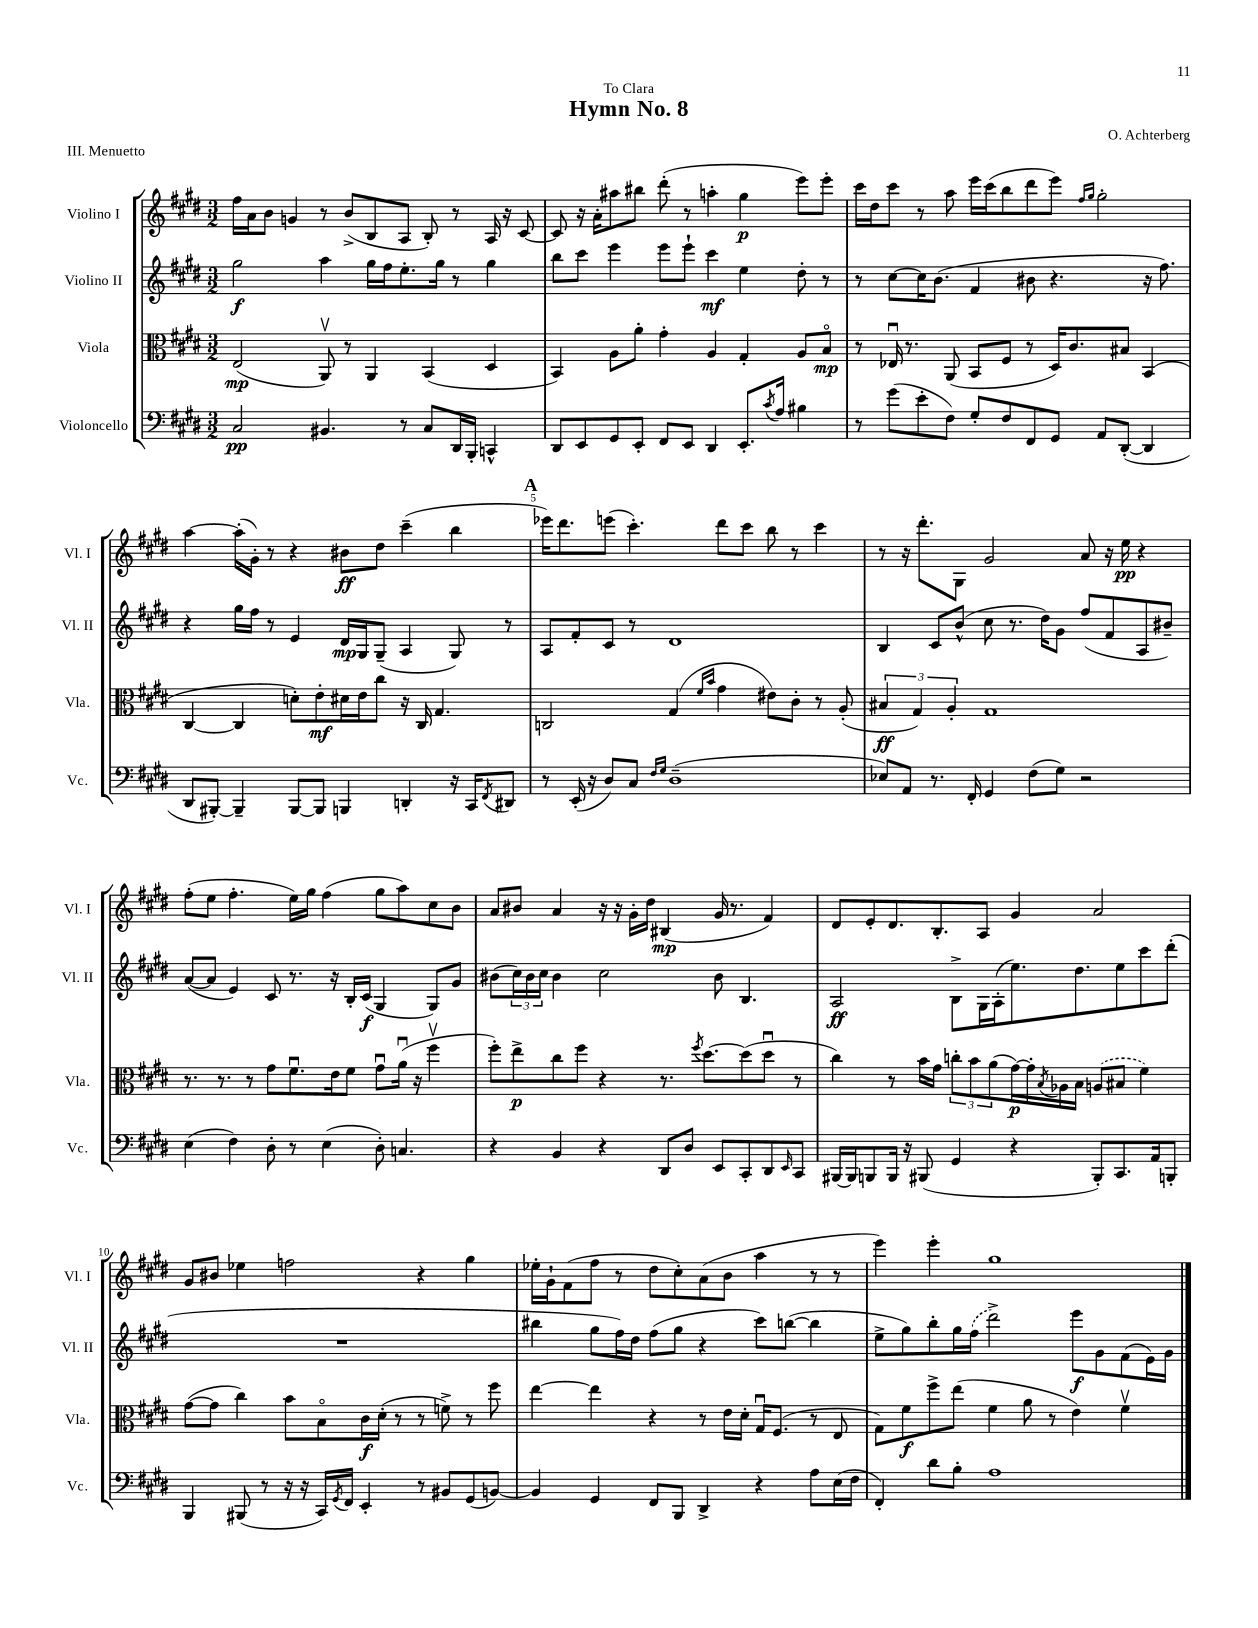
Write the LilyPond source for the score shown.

\header { title = "Hymn No. 8" composer = "O. Achterberg" dedication = "To Clara" piece = "III. Menuetto" }
<<
\new StaffGroup <<
\new Staff = "s0" \with { instrumentName = "Violino I" shortInstrumentName = "Vl. I" } {
    \clef treble \key e \major \numericTimeSignature \time 3/2
    fis''16 a'16 b'8 g'4 r8 b'8->( b8 a8 b8-.) r8 a16 r16 cis'8~ |
    cis'8 r16 a'16-. ais''8 bis''8 dis'''8-.( r8 a''4-. gis''4\p e'''8) e'''8-. |
    cis'''16 dis''16 cis'''8 r8 a''8 e'''16 cis'''16( b''8 dis'''8 e'''8) \grace { fis''16 gis''16 } gis''2-. |
    a''4~ a''16-.( gis'16-.) r8 r4 bis'8\ff dis''8 cis'''4--( b''4 |
    \mark \markup { \bold "A" } ees'''16) dis'''8. e'''8( cis'''4.-.) dis'''8 cis'''8 b''8 r8 cis'''4 |
    r8 r16 dis'''8.-. gis8 gis'2 a'8 r16 e''16\pp r4 |
    fis''8-.( e''8 fis''4.-. e''16) gis''16 fis''4( gis''8 a''8) cis''8 b'8 |
    a'8 bis'8 a'4 r16 r16 gis'16-. dis''16 bis4\mp( gis'16 r8. fis'4) |
    dis'8 e'8-. dis'8. b8.-. a8 gis'4 a'2 |
    gis'8 bis'8 ees''4 f''2 r4 gis''4 |
    ees''16-. gis'16-! fis'8( fis''8 r8 dis''8 cis''8-.) a'8( b'8 a''4 r8 r8 |
    e'''4) e'''4-. gis''1 \bar "|." |
}
\new Staff = "s1" \with { instrumentName = "Violino II" shortInstrumentName = "Vl. II" } {
    \clef treble \key e \major \numericTimeSignature \time 3/2
    gis''2\f a''4 gis''16 fis''16 e''8.-. gis''16 r8 gis''4 |
    b''8 cis'''8 e'''4 e'''8 e'''8-! cis'''4\mf e''4 dis''8-. r8 |
    r8 cis''8~ cis''16 b'8.( fis'4 bis'8 r4. r16 fis''8.) |
    r4 gis''16 fis''16 r8 e'4 dis'16\mp gis16 gis8--( a4 gis8) r8 |
    \mark \markup { \bold "A" } a8 fis'8-. cis'8 r8 dis'1 |
    b4 cis'8 b'8-^( cis''8 r8. dis''16) gis'8 fis''8( fis'8 a8 bis'8--) |
    a'8~( a'8 e'4) cis'8 r8. r16 b16-. cis'16\f( gis4 gis8) gis'8 |
    bis'8( \tuplet 3/2 { cis''16) bis'16 cis''16 } bis'4 cis''2 bis'8 b4. |
    a2\ff b8-> gis16 a16-.( e''8.) dis''8. e''8 cis'''8 dis'''8-.( |
    R1. |
    bis''4 gis''8 fis''16) dis''16 fis''8( gis''8 r4 cis'''8) b''8~( b''4 |
    e''8-> gis''8) b''8-. gis''16 \once \slurDashed fis''16( dis'''2->) e'''8\f gis'8 fis'8( e'16) gis'16 \bar "|." |
}
\new Staff = "s2" \with { instrumentName = "Viola" shortInstrumentName = "Vla." } {
    \clef alto \key e \major \numericTimeSignature \time 3/2
    e2\mp( a,8\upbow) r8 a,4 b,4( dis4 |
    b,4) a8 a'8-. gis'4-. a4 gis4-. a8 b8\flageolet\mp |
    r8 ees16\downbow r8. a,8( b,8 fis8 r8 dis16) cis'8. bis8 b,4( |
    cis4~ cis4 d'8-.) e'8-.\mf dis'16 e'16 cis''8 r16 cis16 gis4. |
    \mark \markup { \bold "A" } c2 gis4( \grace { fis'16 b'16 } gis'4 eis'8) cis'8-. r8 a8-.( |
    \tuplet 3/2 { bis4\ff gis4) a4-. } gis1 |
    r8. r8. r8 gis'8 fis'8.\downbow e'16 fis'8 gis'8\downbow a'16\downbow( r16 fis''4\upbow |
    fis''8-.) e''8->\p cis''8 fis''8 r4 r8. \acciaccatura { fis''8 } dis''8.~ dis''8( dis''8\downbow r8 |
    cis''4) r8 b'16 gis'16 \tuplet 3/2 { c''8-. b'8 a'8( } gis'16~\p) gis'16-. \acciaccatura { b8 } aes16 b16 \once \slurDashed a8( bis8 fis'4) |
    gis'8~( gis'8 cis''4) b'8 b8\flageolet cis'16\f dis'16-.( r8 r8 f'8->) r8 fis''8 |
    e''4~ e''4 r4 r8 e'16 dis'16-. gis16\downbow fis8.( r8 e8 |
    gis8) fis'8\f fis''8-> e''8( fis'4 a'8 r8 e'4) fis'4\upbow \bar "|." |
}
\new Staff = "s3" \with { instrumentName = "Violoncello" shortInstrumentName = "Vc." } {
    \clef bass \key e \major \numericTimeSignature \time 3/2
    cis2\pp bis,4. r8 cis8 dis,16 b,,16-. c,4-^ |
    dis,8 e,8 gis,8 e,8-. fis,8 e,8 dis,4 e,8.-. \acciaccatura { cis'8 } a16 bis4 |
    r8 gis'8( e'8-. fis8) gis8-. fis8 fis,8 gis,8 a,8 dis,8~-.( dis,4 |
    dis,8 bis,,8~-.) bis,,4-- bis,,8~ bis,,8 b,,4 d,4-. r16 cis,16 \acciaccatura { fis,8 } dis,8 |
    \mark \markup { \bold "A" } r8 e,16-.( r16 dis8) cis8 \grace { fis16 gis16 } dis1--( |
    ees8) a,8 r8. fis,16-. gis,4 fis8( gis8) r2 |
    e4( fis4) dis8-. r8 e4( dis8-.) c4. |
    r4 b,4 r4 dis,8 dis8 e,8 cis,8-. dis,8 \grace { e,16 } cis,8 |
    bis,,16~ bis,,16 b,,8 b,,16 r16 bis,,8( gis,4 r4 bis,,8-.) cis,8. a,16 b,,8-. |
    b,,4 bis,,8( r8 r16 r16 cis,16) \acciaccatura { gis,8 } fis,16 e,4-. r8 bis,8 gis,8( b,8~) |
    b,4 gis,4 fis,8 b,,8 dis,4-> r4 a8 e16( fis16 |
    fis,4-.) dis'8 b8-. a1 \bar "|." |
}
>>
>>
\layout { \context { \Score \override BarNumber.break-visibility = ##(#f #t #t) barNumberVisibility = #(every-nth-bar-number-visible 5) } }
